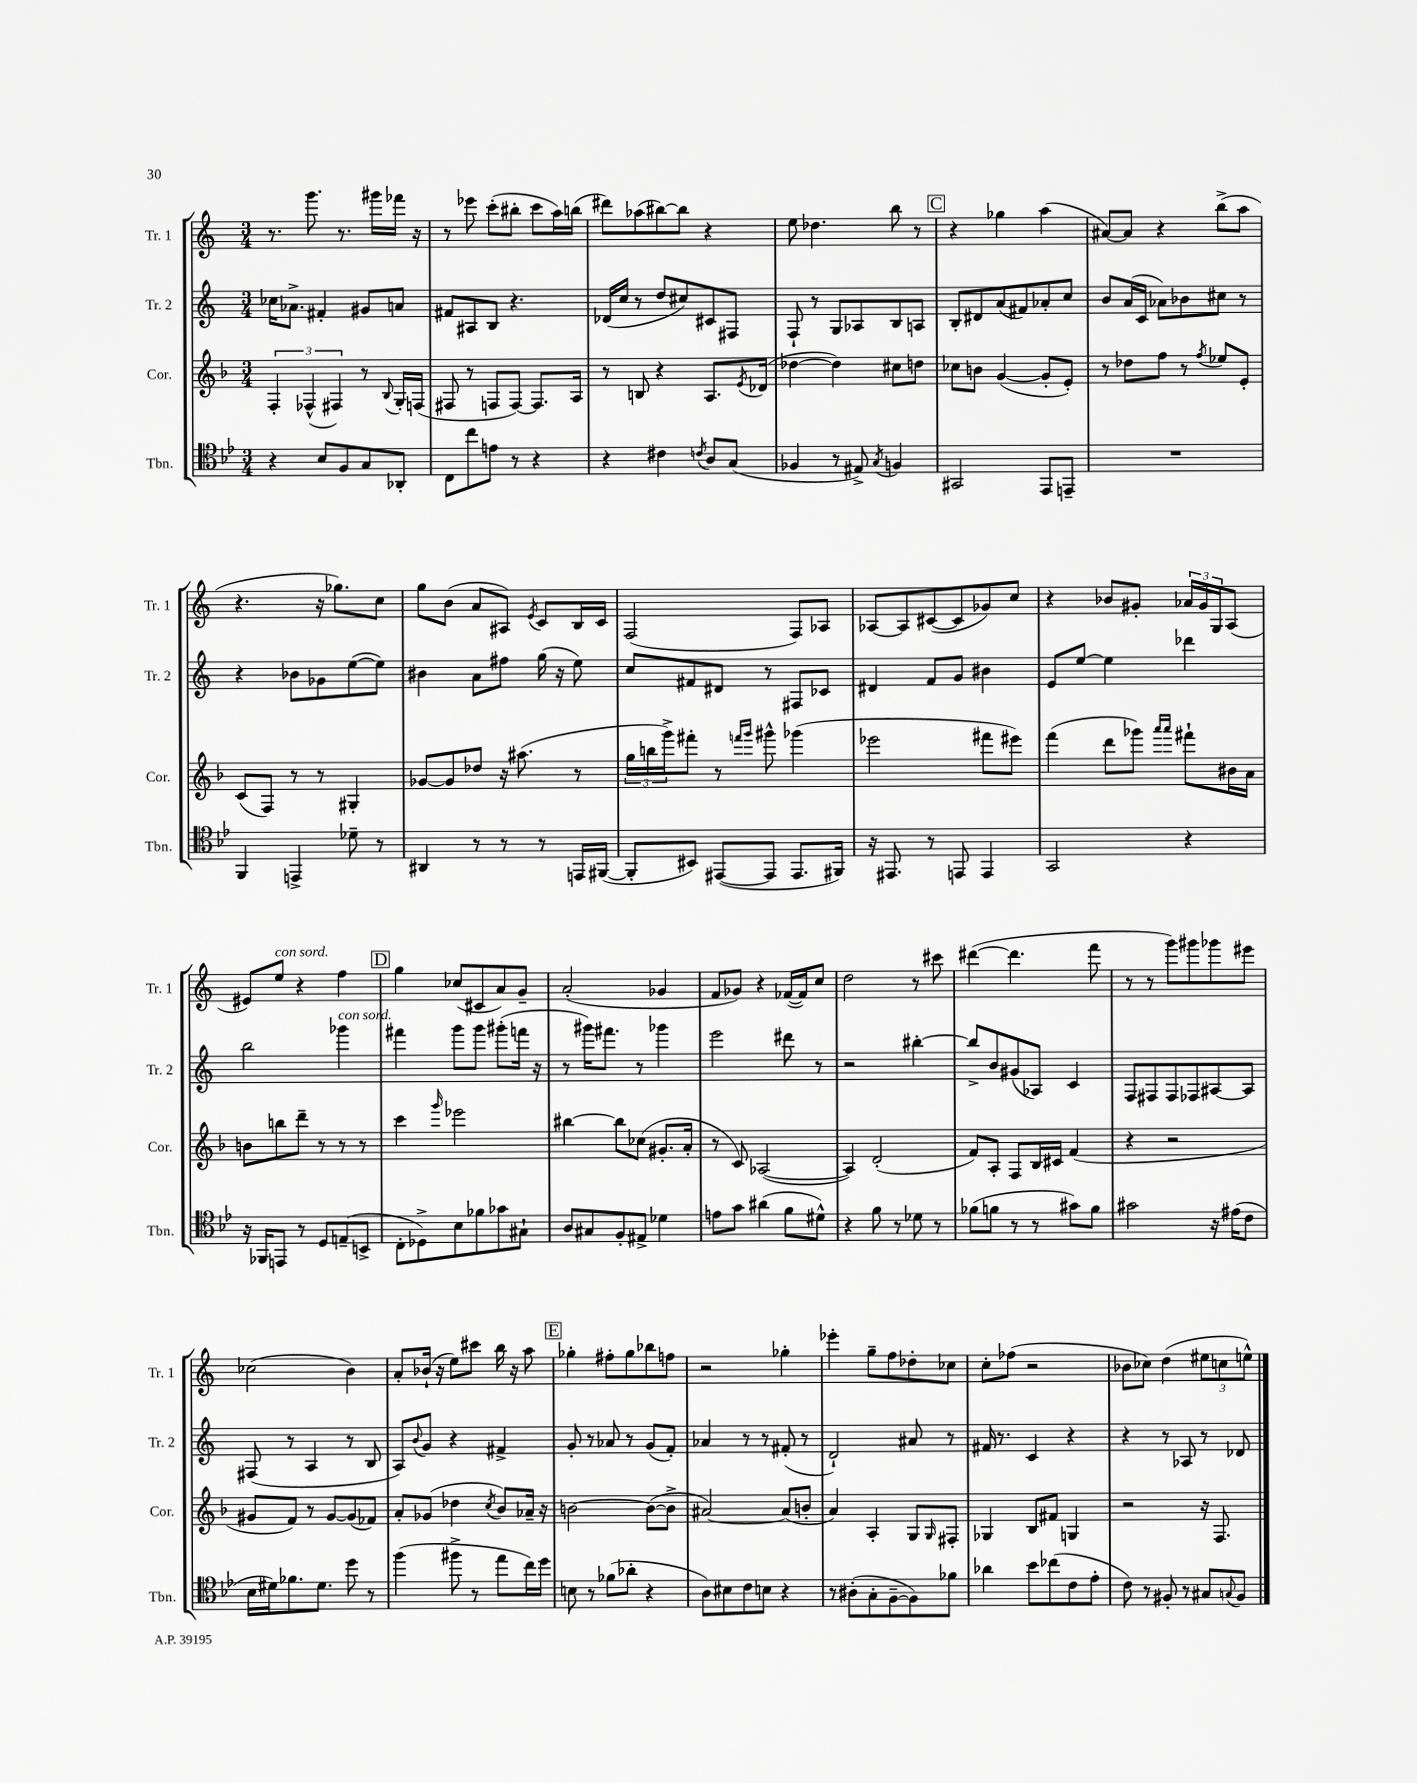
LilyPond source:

<<
\new StaffGroup <<
\new Staff = "s0" \with { instrumentName = "Tr. 1" shortInstrumentName = "Tr. 1" } {
    \clef treble \key c \major \numericTimeSignature \time 3/4
    r8. g'''8. r8. gis'''16 fes'''16 r16 |
    r8 ees'''8 c'''8-.( bis''8-. c'''8 a''16) b''16( |
    dis'''8) aes''8( bis''8~) bis''8 r4 |
    e''8 des''4. b''8 r8 |
    \mark \markup { \box "C" } r4 ges''4 a''4( |
    ais'8~) ais'8 r4 b''8->( a''8 |
    r4. r16 ges''8.) c''8 |
    g''8 b'8( a'8 ais8) \acciaccatura { e'8 } c'8 b16 c'16 |
    f2( f8) aes8 |
    aes8~ aes8 cis'8~( cis'8 ges'8) c''8 |
    r4 bes'8 gis'8-. \tuplet 3/2 { aes'16 gis'16 g16 } a8( |
    eis'8) e''8^\markup { \italic "con sord." } r4 f''4 |
    \mark \markup { \box "D" } g''4 ces''8( cis'8 a'8) g'8-- |
    a'2-.( ges'4 |
    f'8 ges'8) r4 fes'16~( fes'16) c''8 |
    d''2 r8 cis'''8 |
    dis'''4~( dis'''4. f'''8 |
    r8 r8 g'''8) gis'''8 ges'''8 eis'''8 |
    ces''2( b'4) |
    a'8-. bes'16-!( r16 e''8) cis'''8 b''16 r16 a''8 |
    \mark \markup { \box "E" } ges''4-. fis''8-. ges''8 bes''8 f''8 |
    r2 ges''4-. |
    ees'''4-. g''8-- f''8 des''8-. ces''8 |
    c''8-. fes''8( r2 |
    bes'8 ces''8) d''4( \tuplet 3/2 { eis''8 c''8 e''8-^) } \bar "|." |
}
\new Staff = "s1" \with { instrumentName = "Tr. 2" shortInstrumentName = "Tr. 2" } {
    \clef treble \key c \major \numericTimeSignature \time 3/4
    ces''16 aes'8.-> fis'4-. gis'8 a'8 |
    fis'8 ais8 b8 r4. |
    des'16( c''16 r8 d''8 cis''8) cis'8 fis8 |
    f8-! r8 g8 aes8 b8 a8 |
    \mark \markup { \box "C" } b8-. dis'8 a'8( fis'8) aes'8-. c''8 |
    b'8 a'16( c'16 aes'8) bes'8 cis''8 r8 |
    r4 bes'8 ges'8 e''8~( e''8) |
    bis'4 a'8 fis''8 g''16( r16 e''8) |
    c''8 fis'8 dis'8 r8 fis8 ces'8 |
    dis'4 f'8 g'8 bis'4 |
    e'8 e''8~ e''4 des'''4 |
    b''2 ges'''4^\markup { \italic "con sord." } |
    \mark \markup { \box "D" } fis'''4 g'''8 g'''8 gis'''8-.( f'''16 r16 |
    r8 gis'''16) fis'''8. r8 ges'''4 |
    e'''2 dis'''8 r8 |
    r2 bis''4~-. |
    bis''8-> b'8 gis'8( aes8) c'4 |
    f8 fis8 fis8 fes8 ais8~ ais8 |
    fis8( r8 a4 r8 b8 |
    a8) \appoggiatura { b'8 } g'8 r4 fis'4-> |
    \mark \markup { \box "E" } g'8-. r8 aes'8 r8 g'8( f'8-.) |
    aes'4 r8 r8 fis'8-.( r8 |
    d'2-!) ais'8 r8 |
    fis'16 r8. c'4 r4 |
    r4 r8 aes8 r8 des'8 \bar "|." |
}
\new Staff = "s2" \with { instrumentName = "Cor." shortInstrumentName = "Cor." } {
    \clef treble \key f \major \numericTimeSignature \time 3/4
    \tuplet 3/2 { f4-. fes4-^( fis4) } r8 \appoggiatura { bes8 } g16-. f16( |
    fis8 r8 f8 f8~) f8. a16 |
    r8 b8 r4 a8. \acciaccatura { e'8 } des'16( |
    des''4~ des''4) cis''8 d''8 |
    \mark \markup { \box "C" } ces''8 b'8 g'4~( g'8-. e'8-.) |
    r8 des''8 f''8 r8 \acciaccatura { f''8 } ees''8 e'8-. |
    c'8( f8) r8 r8 gis4-. |
    ges'8~ ges'8 des''8 r16 ais''8.( r8 |
    \tuplet 3/2 { g''16 b''16 g'''16->) } fis'''8-. r8 \grace { f'''16 g'''16 } gis'''8-^ ges'''4( |
    ees'''2 fis'''8 eis'''8) |
    f'''4( d'''8 ges'''8) \grace { a'''16 a'''16 } fis'''8-! bis'16 a'16 |
    b'8 b''8 d'''8-- r8 r8 r8 |
    \mark \markup { \box "D" } c'''4 \grace { g'''16 } ees'''2 |
    bis''4~ bis''8 ces''8( gis'8.-. a'16-. |
    r8 c'8) aes2~( |
    aes4) d'2-.( |
    f'8) a8-. f8 bes16 cis'16 f'4( |
    r4 r2 |
    gis'8 f'8) r8 gis'8~ gis'8( fes'8) |
    a'8-. ges'8( des''4 \acciaccatura { c''8 } bes'8) aes'16-- r16 |
    \mark \markup { \box "E" } b'2~ b'8~( b'8-> |
    ais'2~) ais'8( b'8-. |
    a'4) a4-. g8 \grace { g16 } fis8-. |
    ges4 bes8 fis'8 g4 |
    r2 r16 f8. \bar "|." |
}
\new Staff = "s3" \with { instrumentName = "Tbn." shortInstrumentName = "Tbn." } {
    \clef tenor \key bes \major \numericTimeSignature \time 3/4
    r4 bes8 f8 g8 aes,8-. |
    c8 c''8 e'8 r8 r4 |
    r4 cis'4 \acciaccatura { c'8 } a8 g8( |
    fes4 r8 eis8->) \acciaccatura { g8 } f4 |
    \mark \markup { \box "C" } gis,2 ees,8 e,8-- |
    R2. |
    f,4 e,4-> des'8-- r8 |
    ais,4 r8 r8 r8 e,16 fis,16~( |
    fis,8-. bis,8) eis,8~( eis,8 eis,8. fis,16) |
    r16 eis,8. r8 e,8 e,4 |
    g,2 r4 |
    r16 fes,16 e,8 r8 d8 e8--( b,8-> |
    \mark \markup { \box "D" } c8-. des8->) bes8 fes'8 ges'8 gis8-! |
    a8 gis8 f8-. eis8-> des'4 |
    e'8 g'8 ais'4( f'8 dis'8-^) |
    r4 f'8 r8 des'8 r8 |
    fes'8( f'8 r8 r8 gis'8) f'8 |
    gis'2 r16 eis'16( c'8 |
    bes16 dis'16) fes'8. dis'8. d''8 r8 |
    f''4( fis''8-> r8 ees''8 c''16) d''16 |
    \mark \markup { \box "E" } b8 r8 fes'8( aes'8-. r4 |
    a8) bis8 c'8 b8 r4 |
    r8 ais8-.( g8-. f8~-- f8) fes'8 |
    aes'4 bes'8 ces''8( c'8 ees'8-. |
    c'8) r8 fis8-. r8 gis8 \appoggiatura { g8 } fis8 \bar "|." |
}
>>
>>
\layout { \context { \Score \remove "Bar_number_engraver" } }
